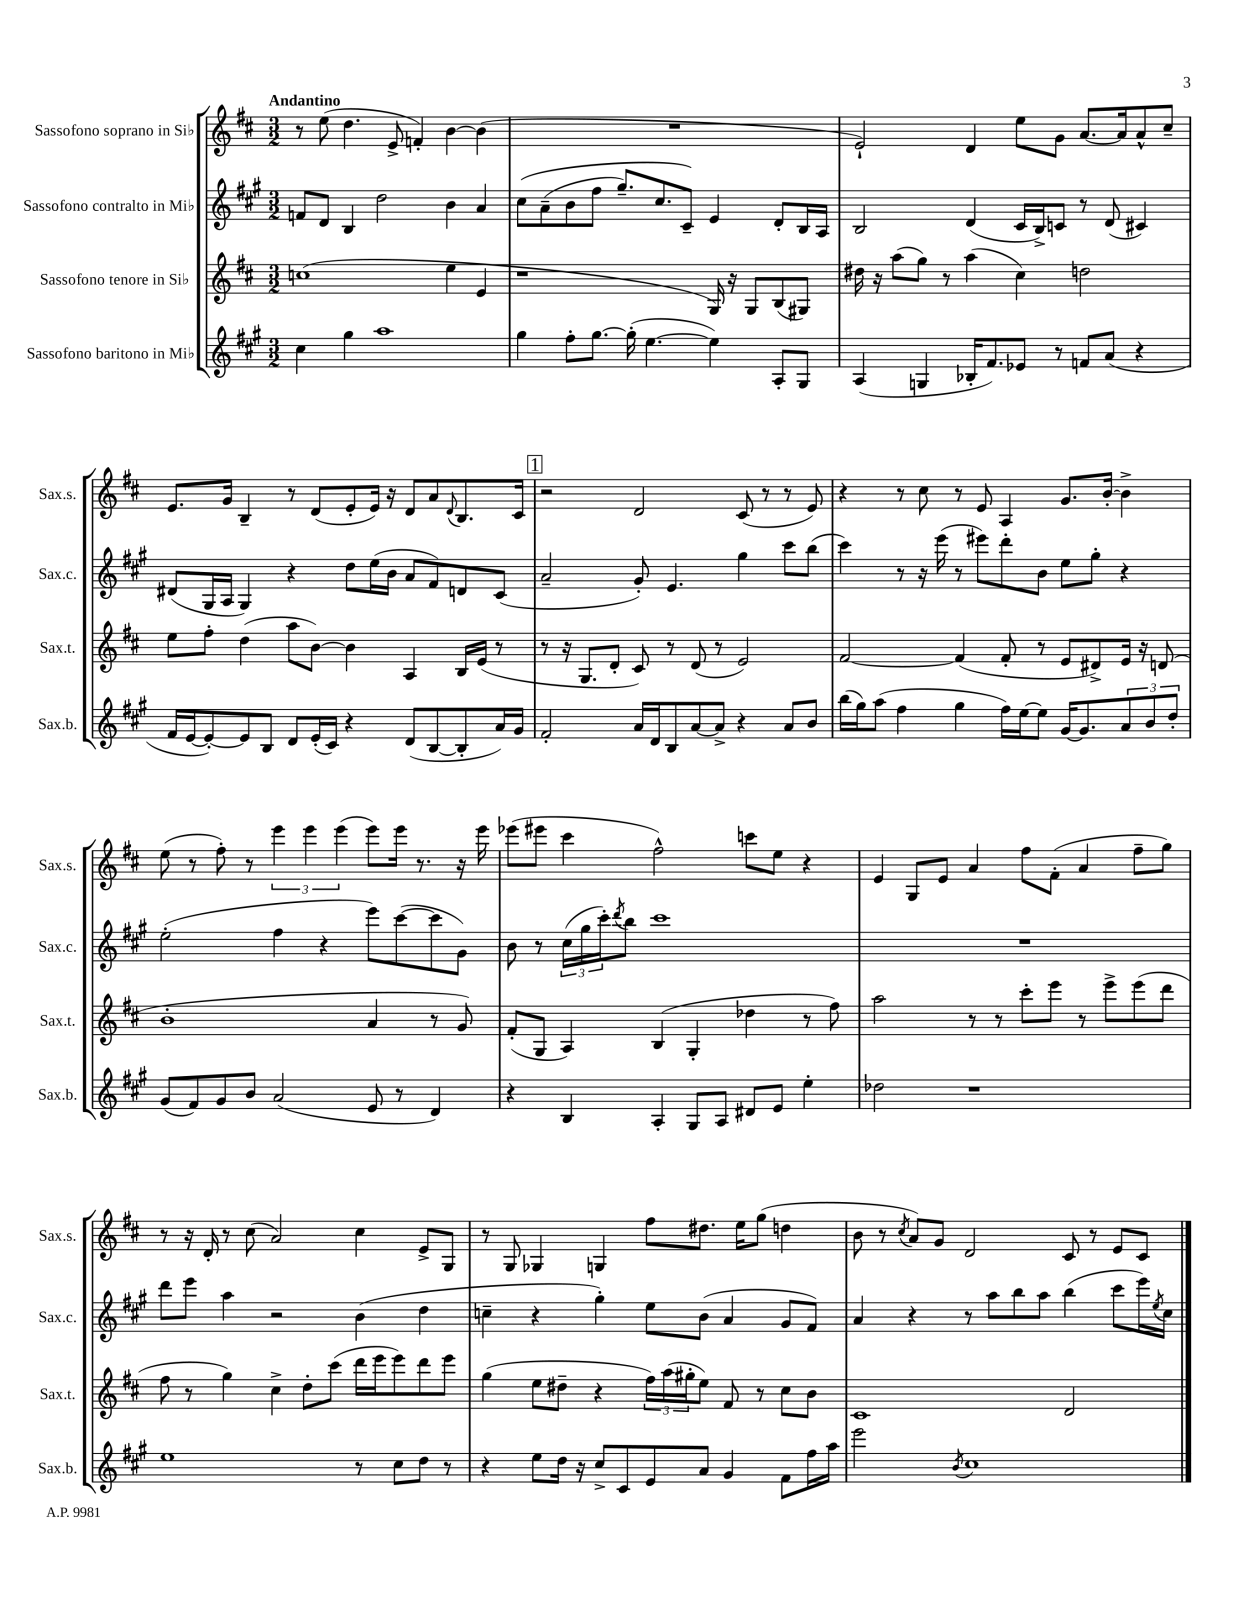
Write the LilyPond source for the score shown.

<<
\new StaffGroup <<
\new Staff = "s0" \with { instrumentName = "Sassofono soprano in Sib" shortInstrumentName = "Sax.s." } {
    \clef treble \key d \major \numericTimeSignature \time 3/2 \tempo "Andantino"
    r8 e''8( d''4. e'8-> f'4-.) b'4~ b'4( |
    R1. |
    e'2-!) d'4 e''8 g'8 a'8.~ a'16 a'8-^ cis''8-- |
    e'8. g'16 b4-- r8 d'8( e'8-. e'16) r16 d'8 a'8 \appoggiatura { d'8 } b8. cis'16 |
    \mark \markup { \box "1" } r2 d'2 cis'8( r8 r8 e'8) |
    r4 r8 cis''8 r8 e'8 a4 g'8. b'16~-. b'4-> |
    e''8( r8 fis''8-.) r8 \tuplet 3/2 { e'''4 e'''4 e'''4( } e'''8) e'''16 r8. r16 e'''16 |
    ees'''8( eis'''8 cis'''4 fis''2-^) c'''8 e''8 r4 |
    e'4 g8 e'8 a'4 fis''8 fis'8-.( a'4 fis''8-- g''8) |
    r8 r16 d'16-. r8 cis''8( a'2) cis''4 e'8-> g8 |
    r8 g8 ges4 g4 fis''8 dis''8. e''16 g''8( d''4 |
    b'8 r8 \acciaccatura { cis''8 } a'8) g'8 d'2 cis'8 r8 e'8 cis'8 \bar "|." |
}
\new Staff = "s1" \with { instrumentName = "Sassofono contralto in Mib" shortInstrumentName = "Sax.c." } {
    \clef treble \key a \major \numericTimeSignature \time 3/2
    f'8 d'8 b4 d''2 b'4 a'4 |
    cis''8\( a'8--( b'8 fis''8 gis''8.--) cis''8. cis'8--\) e'4 d'8-. b16 a16 |
    b2 d'4( cis'16 b16->) c'8 r8 d'8( cis'4) |
    dis'8( gis16 a16 gis4) r4 d''8 e''16( b'16 a'8 fis'8) d'8 cis'8( |
    \mark \markup { \box "1" } a'2-- gis'8-.) e'4. gis''4 cis'''8 b''8( |
    cis'''4) r8 r16 e'''16( r8 eis'''8) d'''8-. b'8 e''8 gis''8-. r4 |
    e''2-.( fis''4 r4 e'''8) cis'''8~( cis'''8 gis'8) |
    b'8 r8 \tuplet 3/2 { cis''16( gis''16 cis'''16-.) } \acciaccatura { d'''8 } b''8 cis'''1 |
    R1. |
    d'''8 e'''8 a''4 r2 b'4( d''4 |
    c''4-- r4 gis''4-.) e''8 b'8( a'4 gis'8 fis'8) |
    a'4 r4 r8 a''8 b''8 a''8 b''4( cis'''8 e'''16) \acciaccatura { e''8 } cis''16 \bar "|." |
}
\new Staff = "s2" \with { instrumentName = "Sassofono tenore in Sib" shortInstrumentName = "Sax.t." } {
    \clef treble \key d \major \numericTimeSignature \time 3/2
    c''1( e''4 e'4 |
    r1 g16) r16 g8 b8( gis8) |
    dis''16 r16 a''8( g''8) r8 a''4( cis''4) d''2 |
    e''8 fis''8-. d''4( a''8 b'8~) b'4 a4 b16 e'16( r8 |
    \mark \markup { \box "1" } r8 r16 g8. d'8-. cis'8) r8 d'8( r8 e'2) |
    fis'2~ fis'4( fis'8-. r8 e'8 dis'8->) e'16 r16 d'8( |
    b'1-. a'4 r8 g'8) |
    fis'8-.( g8 a4) b4( g4-. des''4 r8 fis''8) |
    a''2 r8 r8 cis'''8-. e'''8 r8 e'''8-> e'''8( d'''8 |
    fis''8 r8 g''4) cis''4-> d''8-. cis'''8( d'''16 e'''16 e'''8) d'''8 e'''8 |
    g''4( e''8 dis''8-- r4 \tuplet 3/2 { fis''16) a''16( gis''16-. } e''8) fis'8 r8 cis''8 b'8 |
    cis'1 d'2 \bar "|." |
}
\new Staff = "s3" \with { instrumentName = "Sassofono baritono in Mib" shortInstrumentName = "Sax.b." } {
    \clef treble \key a \major \numericTimeSignature \time 3/2
    cis''4 gis''4 a''1 |
    gis''4 fis''8-. gis''8.~ gis''16-.( e''4.~ e''4) a8-. gis8 |
    a4( g4 bes16-. fis'8.) ees'8 r8 f'8 a'8( r4 |
    fis'16 e'16~ e'8~-.) e'8 b8 d'8 e'16-.( cis'16) r4 d'8( b8~ b8-. a'16) gis'16 |
    \mark \markup { \box "1" } fis'2-. a'16 d'16 b8 a'8~ a'8-> r4 a'8 b'8 |
    b''16( gis''16) a''8( fis''4 gis''4 fis''16) e''16~ e''8 gis'16~ gis'8. \tuplet 3/2 { a'8 b'8 d''8-. } |
    gis'8( fis'8) gis'8 b'8 a'2( e'8 r8 d'4) |
    r4 b4 a4-. gis8 a8 dis'8 e'8 e''4-. |
    des''2 r1 |
    e''1 r8 cis''8 d''8 r8 |
    r4 e''8 d''16 r16 cis''8-> cis'8 e'8 a'8 gis'4 fis'8 fis''16 a''16 |
    e'''2 \acciaccatura { b'8 } cis''1 \bar "|." |
}
>>
>>
\layout { \context { \Score \remove "Bar_number_engraver" } }
